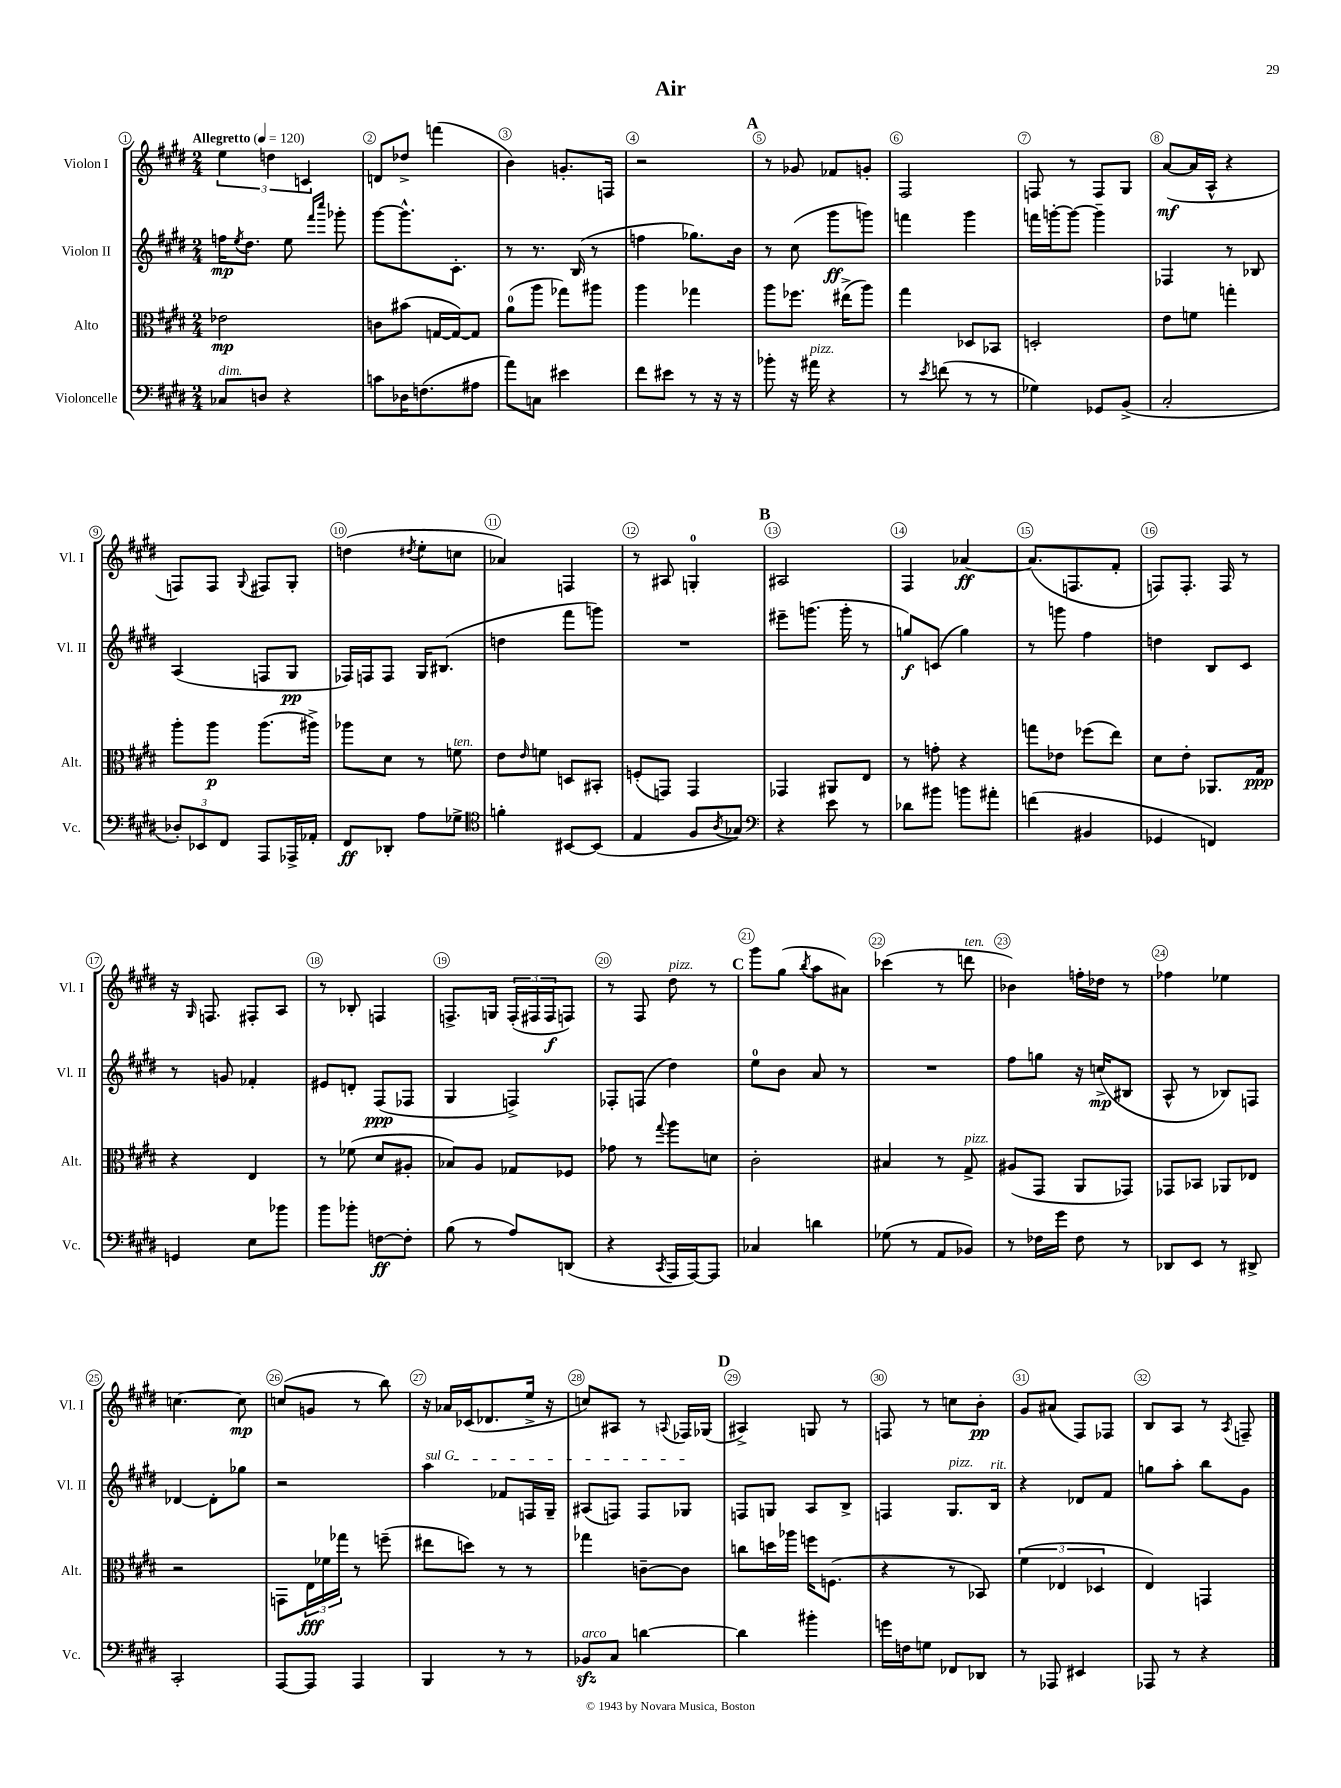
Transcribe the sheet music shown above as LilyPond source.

\header { title = "Air" }
<<
\new StaffGroup <<
\new Staff = "s0" \with { instrumentName = "Violon I" shortInstrumentName = "Vl. I" } {
    \clef treble \key e \major \numericTimeSignature \time 2/4 \tempo "Allegretto" 4 = 120
    \tuplet 3/2 { e''4 d''4 c'4 } |
    d'8 des''8-> f'''4( |
    b'4) g'8.-. f16 |
    r2 |
    \mark \markup { \bold "A" } r8 ges'8 fes'8 g'8-. |
    fis2 |
    f8 r8 f8 gis8 |
    a'8~\mf( a'16 a16-^ r4 |
    f8) f8 \appoggiatura { gis8 } fis8 gis8-. |
    d''4( \acciaccatura { dis''8 } e''8-. c''8 |
    aes'4) f4 |
    r8 ais8 g4-0-. |
    \mark \markup { \bold "B" } ais2 |
    fis4 aes'4~\ff |
    aes'8.( f8. fis'8-. |
    f8) f8.-. f16 r8 |
    r16 \grace { gis16 } f8. fis8-. a8 |
    r8 bes8-. f4 |
    f8.-> g16 \tuplet 3/2 { f16-.( fis16 fis16\f } f8) |
    r8 fis8 dis''8^\markup { \italic "pizz." } r8 |
    \mark \markup { \bold "C" } gis'''8 gis''8( \acciaccatura { b''8 } a''8 ais'8) |
    ces'''4( r8 d'''8^\markup { \italic "ten." } |
    bes'4) f''16-. des''16 r8 |
    fes''4 ees''4 |
    c''4.~ c''8\mp |
    c''8( g'8 r8 b''8) |
    r16 aes'16 ces'16( des'8. e''16-> r16 |
    c''8) ais8 r8 \appoggiatura { a8 } fes16 ges16( |
    \mark \markup { \bold "D" } ais4->) g8 r8 |
    f8 r8 c''8 b'8-.\pp |
    gis'8 ais'8( fis8) fes8 |
    b8 a8 r8 \acciaccatura { a8 } f8-- \bar "|." |
}
\new Staff = "s1" \with { instrumentName = "Violon II" shortInstrumentName = "Vl. II" } {
    \clef treble \key e \major \numericTimeSignature \time 2/4
    f''16\mp \acciaccatura { e''8 } dis''8. e''8 \grace { fis'''16 cis''''16 } ges'''8-. |
    gis'''8~ gis'''8.-^ cis'8.-. |
    r8 r8. b16( r8 |
    f''4 ges''8.) b'16 |
    \mark \markup { \bold "A" } r8 cis''8( gis'''8\ff g'''8) |
    f'''4 gis'''4 |
    f'''16 g'''16~-. g'''8~ g'''4-- |
    fes4 r8 bes8 |
    a4( f8 gis8\pp |
    fes16) f16 f8 gis16 bis8.( |
    d''4 fis'''8 g'''8) |
    R2 |
    \mark \markup { \bold "B" } eis'''8-- g'''8.( g'''16-. r8 |
    g''8\f) c'8( g''4) |
    r8 g'''8 fis''4 |
    d''4 b8 cis'8 |
    r8 g'8 fes'4-. |
    eis'8 d'8-. fis8\ppp( fes8 |
    gis4 f4->) |
    fes8-. f8( dis''4) |
    \mark \markup { \bold "C" } e''8-0 b'8 a'8 r8 |
    R2 |
    fis''8 g''8 r16 c''16->\mp( bis8 |
    a8-^ r8 bes8) f8 |
    des'4~ des'8-. ges''8 |
    r2 |
    \once \override TextSpanner.bound-details.left.text = \markup { \italic "sul G" } a''4\startTextSpan fes'8 f16 gis16-- |
    ais8( f8) f8 ges8\stopTextSpan |
    \mark \markup { \bold "D" } f8 g8 a8 b8-> |
    f4 gis8.^\markup { \italic "pizz." } b16^\markup { \italic "rit." } |
    r4 des'8 fis'8 |
    g''8 a''8-. b''8 gis'8 \bar "|." |
}
\new Staff = "s2" \with { instrumentName = "Alto" shortInstrumentName = "Alt." } {
    \clef alto \key e \major \numericTimeSignature \time 2/4
    ees'2\mp |
    c'8 bis'8( g16~ g16~) g8 |
    a'8-0( a''8 ges''8) ais''8 |
    a''4 ges''4 |
    \mark \markup { \bold "A" } a''8 fes''8. eis''16->( a''8) |
    gis''4 des8 bes,8 |
    d2-. |
    e'8 f'8 g''4-. |
    a''8-. a''8\p a''8.( ais''16->) |
    aes''8 dis'8 r8 f'8^\markup { \italic "ten." } |
    e'8 \grace { e'16 } f'8 d8 bis,8-. |
    f8-.( g,8) g,4 |
    \mark \markup { \bold "B" } ges,4 ais,8 e8 |
    r8 g'8-. r4 |
    g''8 ees'8 fes''8( e''8) |
    dis'8 e'8-. aes,8. gis16\ppp |
    r4 e4 |
    r8 fes'8( dis'8 ais8-. |
    bes8) a8 ges8 fes8 |
    ges'8 r8 \appoggiatura { gis''8 } a''8 d'8 |
    \mark \markup { \bold "C" } cis'2-. |
    bis4 r8 gis8->^\markup { \italic "pizz." } |
    ais8( gis,8 a,8 ges,8) |
    ges,8 bes,8 aes,8 ees8 |
    r2 |
    g,8 \tuplet 3/2 { e16\fff fes'16 ges''16 } r8 f''8--( |
    eis''8 d''8) r8 r8 |
    ges''4 c'8~-- c'8 |
    \mark \markup { \bold "D" } c''8 d''16 aes''16 f''16 f8.( |
    r4 r8 bes,8) |
    \tuplet 3/2 { fis'4( ees4 des4 } |
    e4) g,4 \bar "|." |
}
\new Staff = "s3" \with { instrumentName = "Violoncelle" shortInstrumentName = "Vc." } {
    \clef bass \key e \major \numericTimeSignature \time 2/4
    ces8^\markup { \italic "dim." } d8 r4 |
    c'8 des16 f8.( ais8 |
    a'8) c8 eis'4 |
    fis'8 eis'8 r8 r16 r16 |
    \mark \markup { \bold "A" } bes'8-. r16 ais'16^\markup { \italic "pizz." } r4 |
    r8 \acciaccatura { e'8 } f'8( r8 r8 |
    ges4) ges,8 b,8->( |
    cis2-. |
    \tuplet 3/2 { des8-.) ees,8 fis,8 } a,,8 aes,,16-> aes,16-. |
    fis,8\ff des,8-. a8 ges8-> |
    \clef tenor f'4-. bis,8~ bis,8( |
    e4 fis8 \acciaccatura { a8 } ges8) |
    \mark \markup { \bold "B" } \clef bass r4 e'8 r8 |
    des'8 bis'8 b'8 ais'8-. |
    f'4( bis,4 |
    ges,4 f,4) |
    g,4 e8 bes'8 |
    b'8 bes'8-. f8~\ff f8-. |
    b8( r8 a8) d,8( |
    r4 \acciaccatura { cis,8 } a,,16 a,,16~) a,,8 |
    \mark \markup { \bold "C" } ces4 d'4 |
    ges8( r8 a,8 bes,8) |
    r8 fes16 gis'16 fes8 r8 |
    des,8 e,8 r8 dis,8-> |
    cis,2-. |
    a,,8~ a,,8 a,,4 |
    b,,4 r8 r8 |
    bes,8\sfz^\markup { \italic "arco" } cis8 d'4~ |
    \mark \markup { \bold "D" } d'4 bis'4-. |
    g'16 f16 g8 fes,8 des,8 |
    r8 aes,,8 eis,4 |
    aes,,8 r8 r4 \bar "|." |
}
>>
>>
\layout { \context { \Score \override BarNumber.break-visibility = ##(#f #t #t) barNumberVisibility = #all-bar-numbers-visible \override BarNumber.stencil = #(make-stencil-circler 0.1 0.3 ly:text-interface::print) } }
